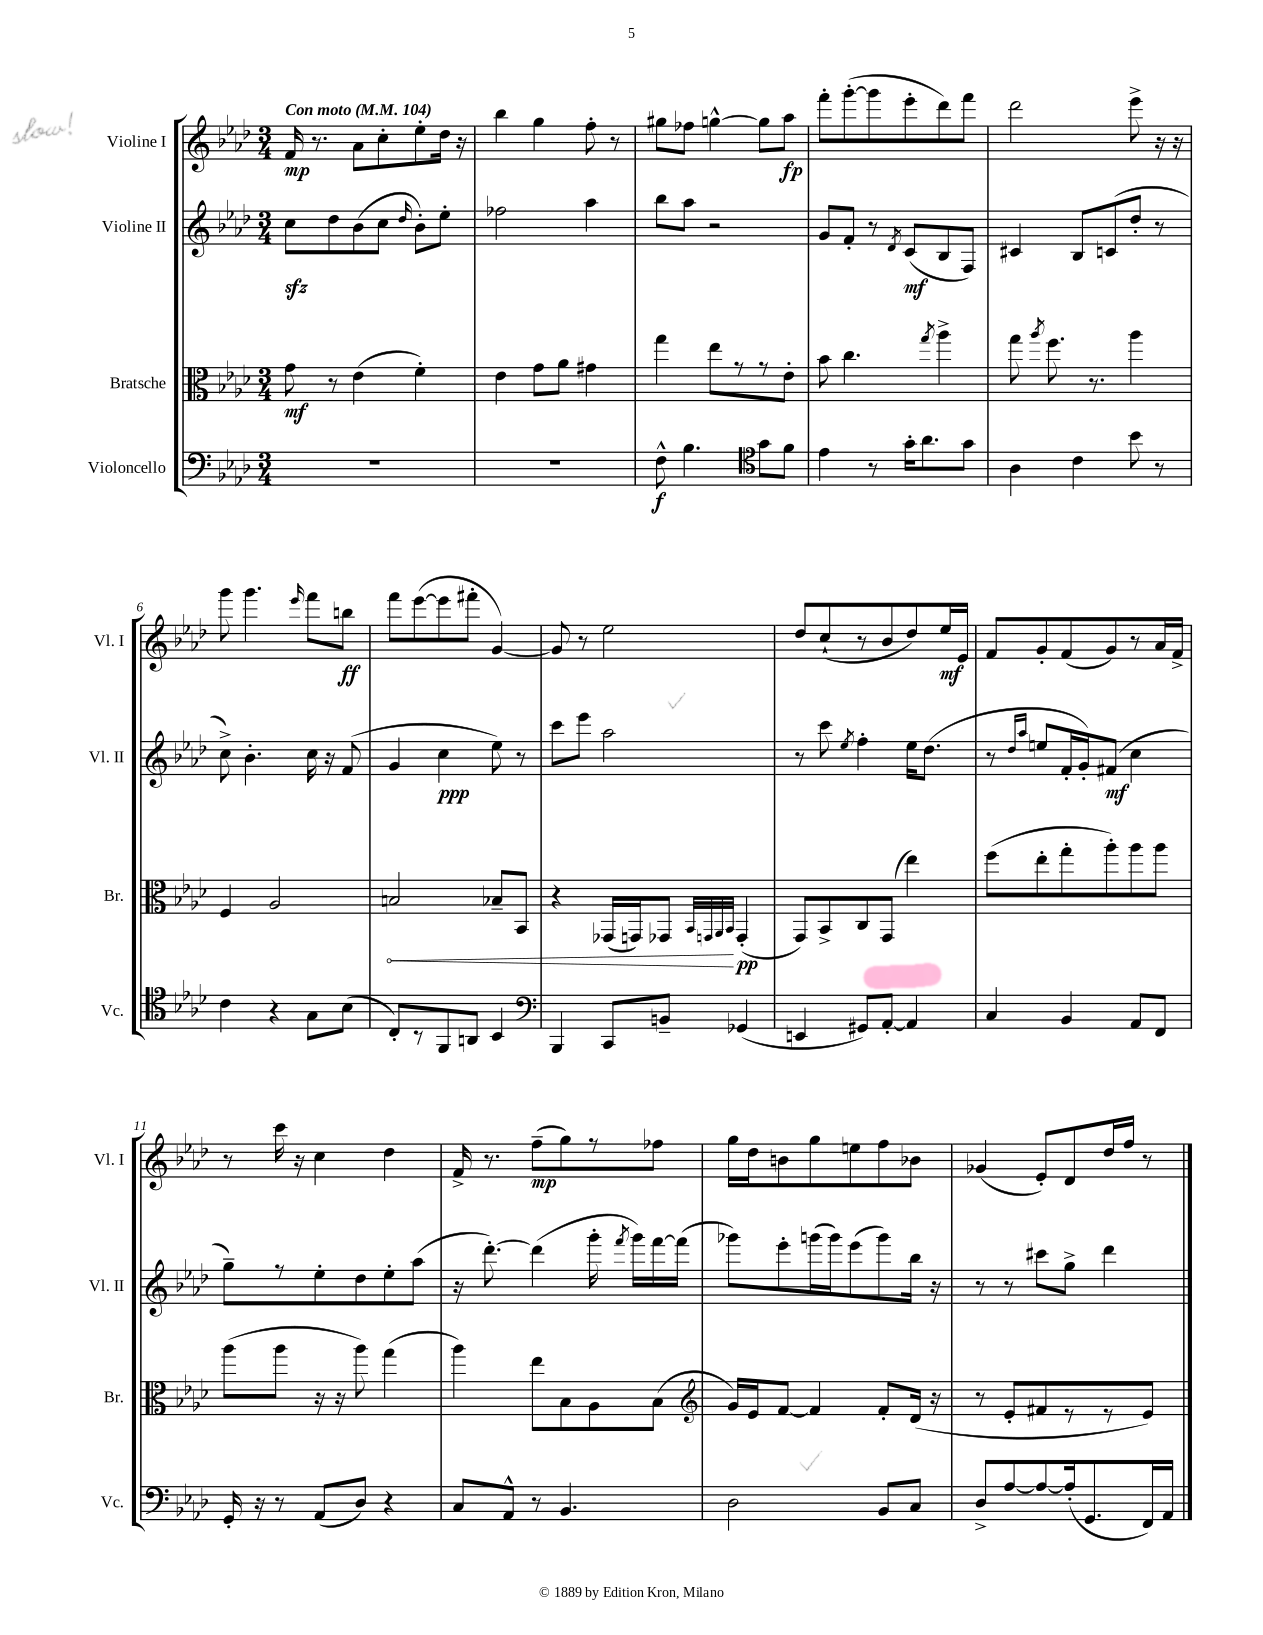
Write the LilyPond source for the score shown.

<<
\new StaffGroup <<
\new Staff = "s0" \with { instrumentName = "Violine I" shortInstrumentName = "Vl. I" } {
    \clef treble \key aes \major \numericTimeSignature \time 3/4 \tempo "Con moto" 4 = 104
    \autoBeamOff f'16\mp r8. aes'8[ c''8-. ees''8-. des''16] r16 |
    bes''4 g''4 f''8-. r8 |
    gis''8[ fes''8] g''4~-^ g''8[ aes''8]\fp |
    f'''8[-. g'''8~-.( g'''8 ees'''8-. des'''8) f'''8] |
    des'''2 ees'''8-> r16 r16 |
    g'''8 g'''4. \grace { ees'''16 } f'''8[ b''8]\ff |
    f'''8[ ees'''8~( ees'''8 fis'''8]-. g'4~) |
    g'8 r8 ees''2 |
    des''8[ c''8-!( r8 bes'8 des''8) ees''16\mf ees'16] |
    f'8[ g'8-. f'8( g'8) r8 aes'16 f'16]-> |
    r8 c'''16 r16 c''4 des''4 |
    f'16-> r8. f''8[--\mp( g''8) r8 fes''8] |
    g''16[ des''16 b'8 g''8 e''8 f''8 bes'8] |
    ges'4( ees'8[-.) des'8 des''16 f''16] r8 \bar "|." |
}
\new Staff = "s1" \with { instrumentName = "Violine II" shortInstrumentName = "Vl. II" } {
    \clef treble \key aes \major \numericTimeSignature \time 3/4
    \autoBeamOff c''8[\sfz des''8 bes'8( c''8] \grace { des''16 } bes'8[-.) ees''8]-. |
    fes''2 aes''4 |
    bes''8[ aes''8] r2 |
    g'8[ f'8]-. r8 \acciaccatura { des'8 } c'8[\mf( bes8 f8]) |
    cis'4 bes8[ c'8( des''8]-. r8 |
    c''8->) bes'4.-. c''16 r16 f'8( |
    g'4 c''4\ppp ees''8) r8 |
    c'''8[ ees'''8] aes''2 |
    r8 c'''8 \acciaccatura { ees''8 } f''4-. ees''16[ des''8.]( |
    r8 \grace { des''16[ aes''16] } e''8[ f'16-. g'16-.) fis'8]\mf( c''4 |
    g''8[--) r8 ees''8-. des''8 ees''8-. aes''8]( |
    r16 des'''8.~-.) des'''4( g'''16-. \acciaccatura { f'''8 } g'''16[) f'''16~ f'''16]( |
    ges'''8[) ees'''8-. g'''16( g'''16) ees'''8( g'''8) bes''16] r16 |
    r8 r8 cis'''8[ g''8]-> des'''4 \bar "|." |
}
\new Staff = "s2" \with { instrumentName = "Bratsche" shortInstrumentName = "Br." } {
    \clef alto \key aes \major \numericTimeSignature \time 3/4
    \autoBeamOff g'8\mf r8 ees'4( f'4-.) |
    ees'4 g'8[ aes'8] gis'4 |
    g''4 ees''8[ r8 r8 ees'8]-. |
    bes'8 c''4. \acciaccatura { g''8 } aes''4-> |
    g''8 \acciaccatura { aes''8 } f''8. r8. aes''4 |
    f4 aes2 |
    \once \override Hairpin.circled-tip = ##t b2\< bes8[-- bes,8] |
    r4 ges,16[( g,16) ges,8]\! \grace { bes,32[ g,32 aes,32 bes,32] } g,4-.\pp( |
    g,8[) bes,8-> c8 g,8]( ees''4) |
    f''8[( ees''8-. g''8-. aes''8-.) aes''8 aes''8] |
    aes''8[( aes''8] r16 r16 aes''8) g''4( |
    aes''4) ees''8[ bes8 aes8 bes8]( |
    \clef treble g'16[) ees'16 f'8]~ f'4 f'8[-. des'16]( r16 |
    r8 ees'8[-. fis'8 r8 r8 ees'8]) \bar "|." |
}
\new Staff = "s3" \with { instrumentName = "Violoncello" shortInstrumentName = "Vc." } {
    \clef bass \key aes \major \numericTimeSignature \time 3/4
    \autoBeamOff R2. |
    R2. |
    f8-^\f bes4. \clef tenor g'8[ f'8] |
    ees'4 r8 g'16[-. aes'8. g'8] |
    aes4 c'4 bes'8 r8 |
    c'4 r4 g8[ bes8]( |
    c8[-.) r8 f,8 a,8] bes,4 |
    \clef bass bes,,4 c,8[ b,8]-- ges,4( |
    e,4 gis,8[) aes,8]~-. aes,4 |
    c4 bes,4 aes,8[ f,8] |
    g,16-. r16 r8 aes,8[( des8]) r4 |
    c8[ aes,8]-^ r8 bes,4. |
    des2 bes,8[ c8] |
    des8[-> aes8~ aes8~ aes16-.( g,8. f,16) aes,16] \bar "|." |
}
>>
>>
